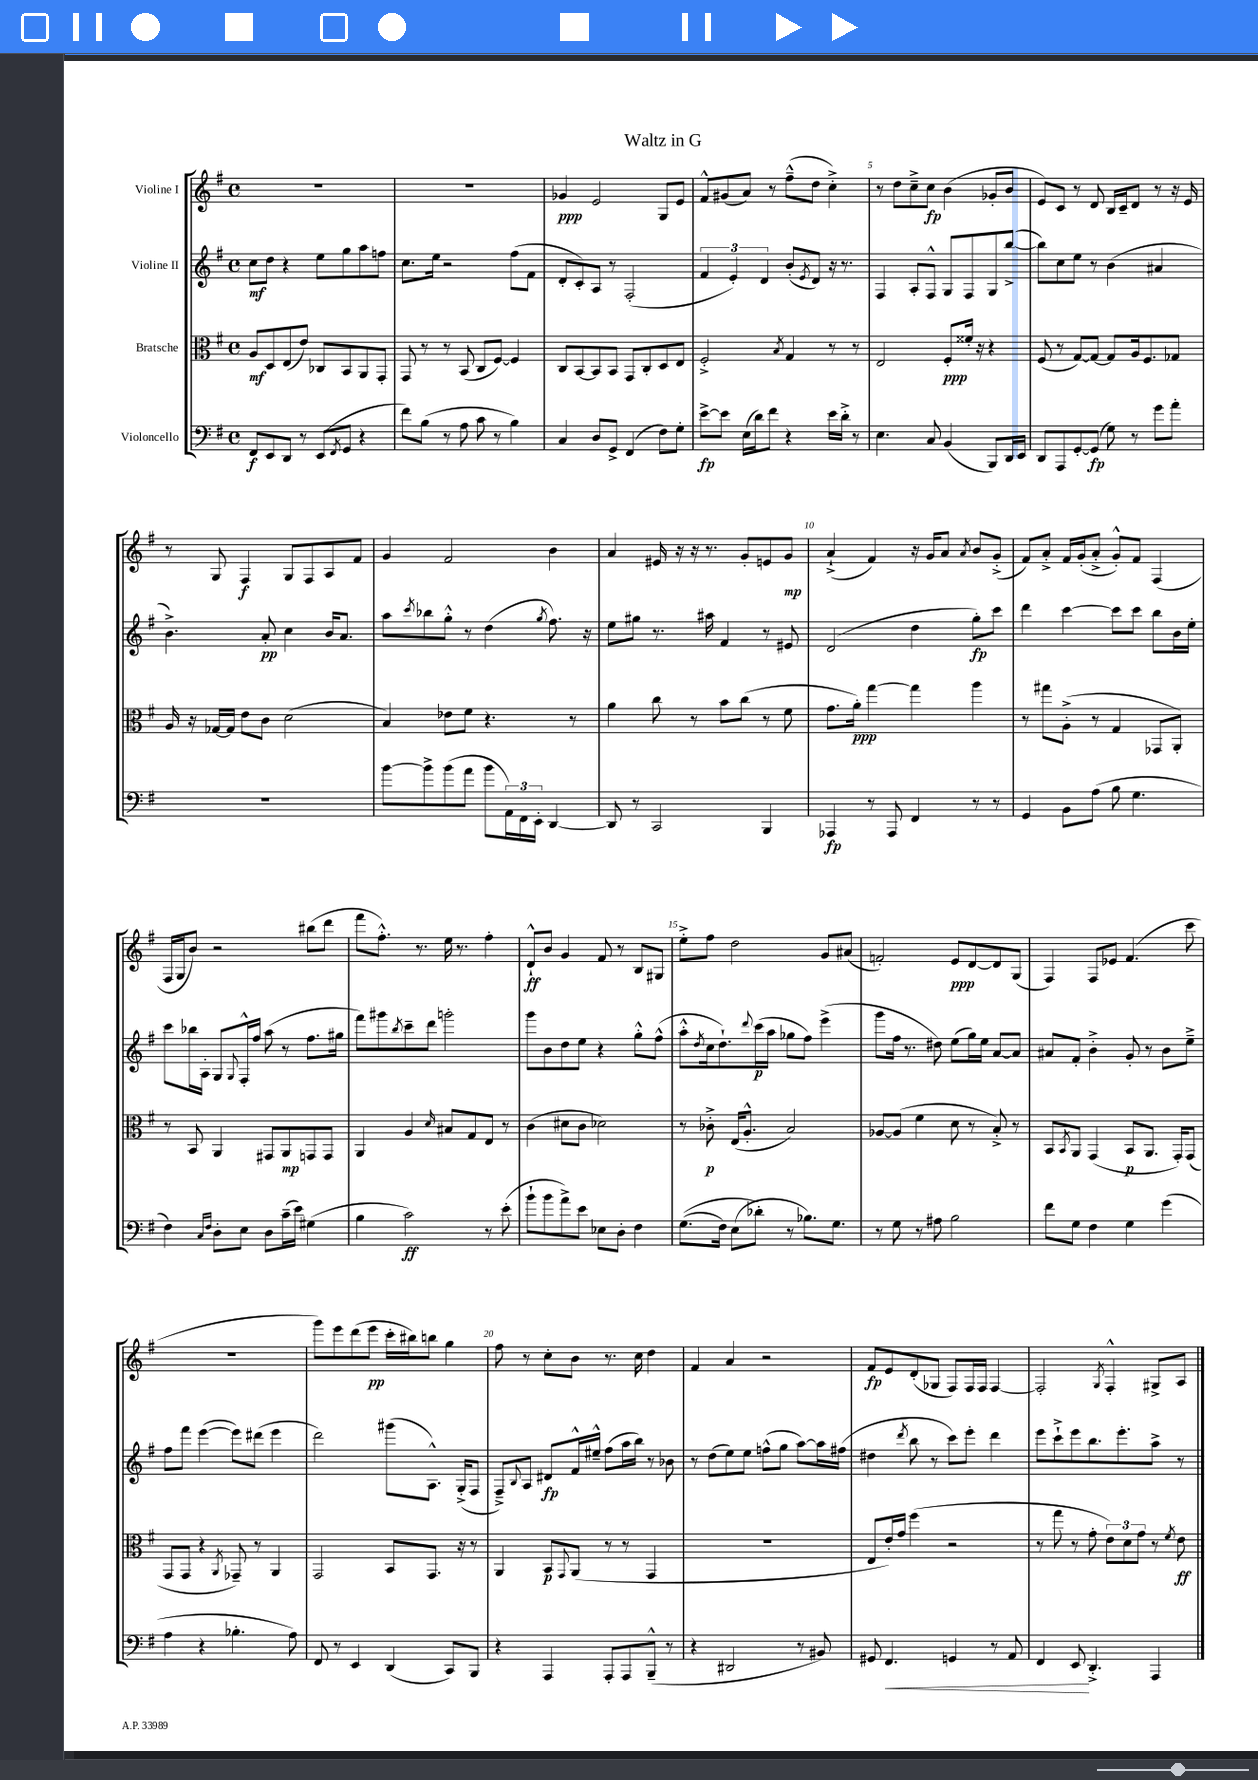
\header { title = "Waltz in G" }
<<
\new StaffGroup <<
\new Staff = "s0" \with { instrumentName = "Violine I" } {
    \clef treble \key g \major \defaultTimeSignature \time 4/4
    R1 |
    R1 |
    ges'4\ppp e'2 g8 e'8 |
    fis'8-^ gis'8( a'8) r8 fis''8---^( d''8 c''4-.->) |
    r8 d''8 c''8---> c''8\fp b'4( ges'8-. b'8 |
    e'8) c'8 r8 d'8 b16 c'16-- d'8 r8 r16 e'16 |
    r8 g8 fis4\f g8 fis8 a8 fis'8 |
    g'4 fis'2 b'4 |
    a'4 eis'16 r16 r16 r8. g'8-. e'8 g'8\mp |
    a'4-!->( fis'4) r16 g'16 a'8 \acciaccatura { a'8 } b'8 g'8-.->( |
    fis'8) a'8-.-> fis'16 g'16-.( a'8-.-> g'8-.-^) fis'8 fis4( |
    fis16 g16 b'8) r2 bis''8( d'''8 |
    fis'''8 fis''8.-.-^) r8. e''16 r8. fis''4-. |
    d'8-!-^\ff b'8 g'4 fis'8 r8 b8 gis8 |
    e''8-.-> fis''8 d''2 g'8 ais'8( |
    f'2-.) e'8\ppp d'8~ d'8 g8( |
    fis4) fis8 ees'8 fis'4.( c'''8 |
    R1 |
    g'''8) e'''8 d'''8( e'''8\pp c'''16-. bis''16) b''8 g''4 |
    fis''8 r8 c''8-. b'8 r8. c''16 d''4 |
    fis'4 a'4 r2 |
    fis'8\fp e'8 d'8-.( ges8 fis8) fis16 fis16 fis4~ |
    fis2-. \acciaccatura { g8 } fis4-.-^ gis8-> a8 \bar "|." |
}
\new Staff = "s1" \with { instrumentName = "Violine II" } {
    \clef treble \key g \major \defaultTimeSignature \time 4/4
    c''8\mf d''8 r4 e''8 g''8 a''8 f''8 |
    c''8. e''16 r2 fis''8( fis'8 |
    d'8-. c'8-.) a8 r8 fis2-.( |
    \tuplet 3/2 { fis'4 e'4-.) d'4 } b'8-.( \acciaccatura { e'8 } d'8) r16 r8. |
    fis4 a8-. fis8-^ g8 fis8 g8 b''8~->( |
    b''8) c''8 e''8 r8 b'4( ais'4 |
    b'4.->) a'8-.\pp c''4 b'16 a'8. |
    a''8 \acciaccatura { c'''8 } bes''8 g''8-.-^ r8 d''4( \acciaccatura { g''8 } fis''8.) r16 |
    e''8 gis''8 r8. ais''16 fis'4 r8 eis'8 |
    d'2( d''4 g''8-.\fp) c'''8 |
    d'''4 c'''4~ c'''8 c'''8 b''8 b'16 e''16-. |
    c'''8 bes''16 a16-. g8 \appoggiatura { g8 } fis16-.-^ fis''16 a''8( r8 fis''8. gis''16 |
    fis'''8) gis'''8 \acciaccatura { b''8 } c'''8-- d'''8 g'''2-. |
    g'''8 b'8 d''8 e''8 r4 g''8-.-^ fis''8-^( |
    a''8-.-^ \acciaccatura { d''8 } c''16 d''8.-!) \appoggiatura { d'''8 } c'''16\p( a''16 ges''8 fis''8) e'''4->( |
    g'''8 fis''16 r8. dis''8) e''8( g''16) e''16 a'8~ a'8 |
    ais'8 fis'8-. b'4-.-> g'8-. r8 b'8 e''8---> |
    fis''8 fis'''8 e'''4~( e'''8) dis'''8( e'''4 |
    d'''2) gis'''8( a8.-^) g16-.->( fis8 |
    fis8--->) \appoggiatura { b8 } a8 dis'8\fp fis'16-^ eis''16---^ fis''8( a''16 b''16) r8 bes'8 |
    r8 d''8( e''8) e''8 f''8-^( g''8 a''8~) a''16 fis''16( |
    dis''4 \acciaccatura { d'''8 } b''8 r8 c'''8) e'''8-. d'''4 |
    e'''8 c'''8-!-> e'''8 b''8. e'''8.-. a''8-> r8 \bar "|." |
}
\new Staff = "s2" \with { instrumentName = "Bratsche" } {
    \clef alto \key g \major \defaultTimeSignature \time 4/4
    a8\mf d8 e8( e'8) ces8 b,8 a,8 g,8-. |
    g,8 r8 r8 b,8( c8 fis8~) fis4 |
    c8 b,8~ b,8 b,8 g,8 c8-. d8 e8 |
    fis2-.-> \acciaccatura { b8 } g4 r8 r8 |
    e2 fis8-.\ppp fisis'16-. r16 r4 |
    fis8( r8 g8~) g8~ g8 a16 fis8. ges8 |
    a16 r16 ges16~ ges16 e'8 c'8 d'2( |
    b4) ees'8 fis'8 r4. r8 |
    a'4 c''8 r8 b'8 c''8( r8 fis'8 |
    g'8. a'16-.\ppp) g''4~ g''4 a''4 |
    r8 gis''8 a8-.->( r8 g4 ges,8 a,8-.) |
    r8 b,8 a,4 gis,8 a,8\mp g,8 g,8 |
    a,4 a4 \grace { d'16 } bis8 g8 e8 r8 |
    c'4( dis'8 c'8 des'2) |
    r8 ces'8-.->\p e16( a8.-.-^ b2) |
    aes8~ aes8( fis'4 d'8 r8 b8-.->) r8 |
    b,8 \acciaccatura { b,8 } a,8 g,4( b,8\p a,8. g,16-.) g,8( |
    g,8 g,8 r4 \acciaccatura { a,8 } ges,8--) r8 a,4 |
    g,2 b,8 g,8. r16 r8 |
    a,4 b,8\p \appoggiatura { g,8 } a,8( r8 r8 g,4 |
    R1 |
    e8 e'16-.) g'16 fis''4( r2 |
    r8 g''8 r8 g'8-. \tuplet 3/2 { e'8) d'8 g'8 } r8 \acciaccatura { fis'8 } e'8\ff \bar "|." |
}
\new Staff = "s3" \with { instrumentName = "Violoncello" } {
    \clef bass \key g \major \defaultTimeSignature \time 4/4
    fis,8\f e,8 d,8 r8 e,8( \acciaccatura { fis,8 } g,8 r4 |
    fis'8) b8( r8 a8 c'8 r8 b4) |
    c4 d8 g,8-> fis,4( fis8) g8-. |
    e'8~->\fp e'8 e16( d'16) fis'8 r4 e'16 d'16-.-> r8 |
    e4. c8 b,4( b,,8) d,16 e,16 |
    d,8 a,,8 g,8~-. g,8\fp( g8) r8 g'8 a'8-. |
    R1 |
    b'8~ b'8-> b'8( a'8 b'8 \tuplet 3/2 { a,16) fis,16 e,16-. } d,4~ |
    d,8 r8 c,2 b,,4 |
    aes,,4\fp r8 aes,,8 fis,4 r8 r8 |
    g,4 b,8 a8( b8 g4. |
    fis4) \grace { c16 fis16 } d8-. e8 d8 c'16--( e'16) gis4( |
    b4 c'2\ff) r8 e'8-.( |
    b'8-! b'8 a'8->) e'8 ees8 d8-. fis4 |
    g8.(\( fis16) e8( des'8-.\) r8 bes8.) g8. |
    r8 g8 r8 ais8 b2 |
    fis'8 g8 fis4 g4 g'4( |
    a4 r4 bes4.-. a8) |
    fis,8 r8 e,4 d,4( c,8) b,,8 |
    r4 a,,4 a,,8-. a,,8 b,,8---^( r8 |
    r4 dis,2 r8 bis,8) |
    gis,8 fis,4.\< g,4 r8 a,8 |
    fis,4 e,8\! d,4.-.-> a,,4 \bar "|." |
}
>>
>>
